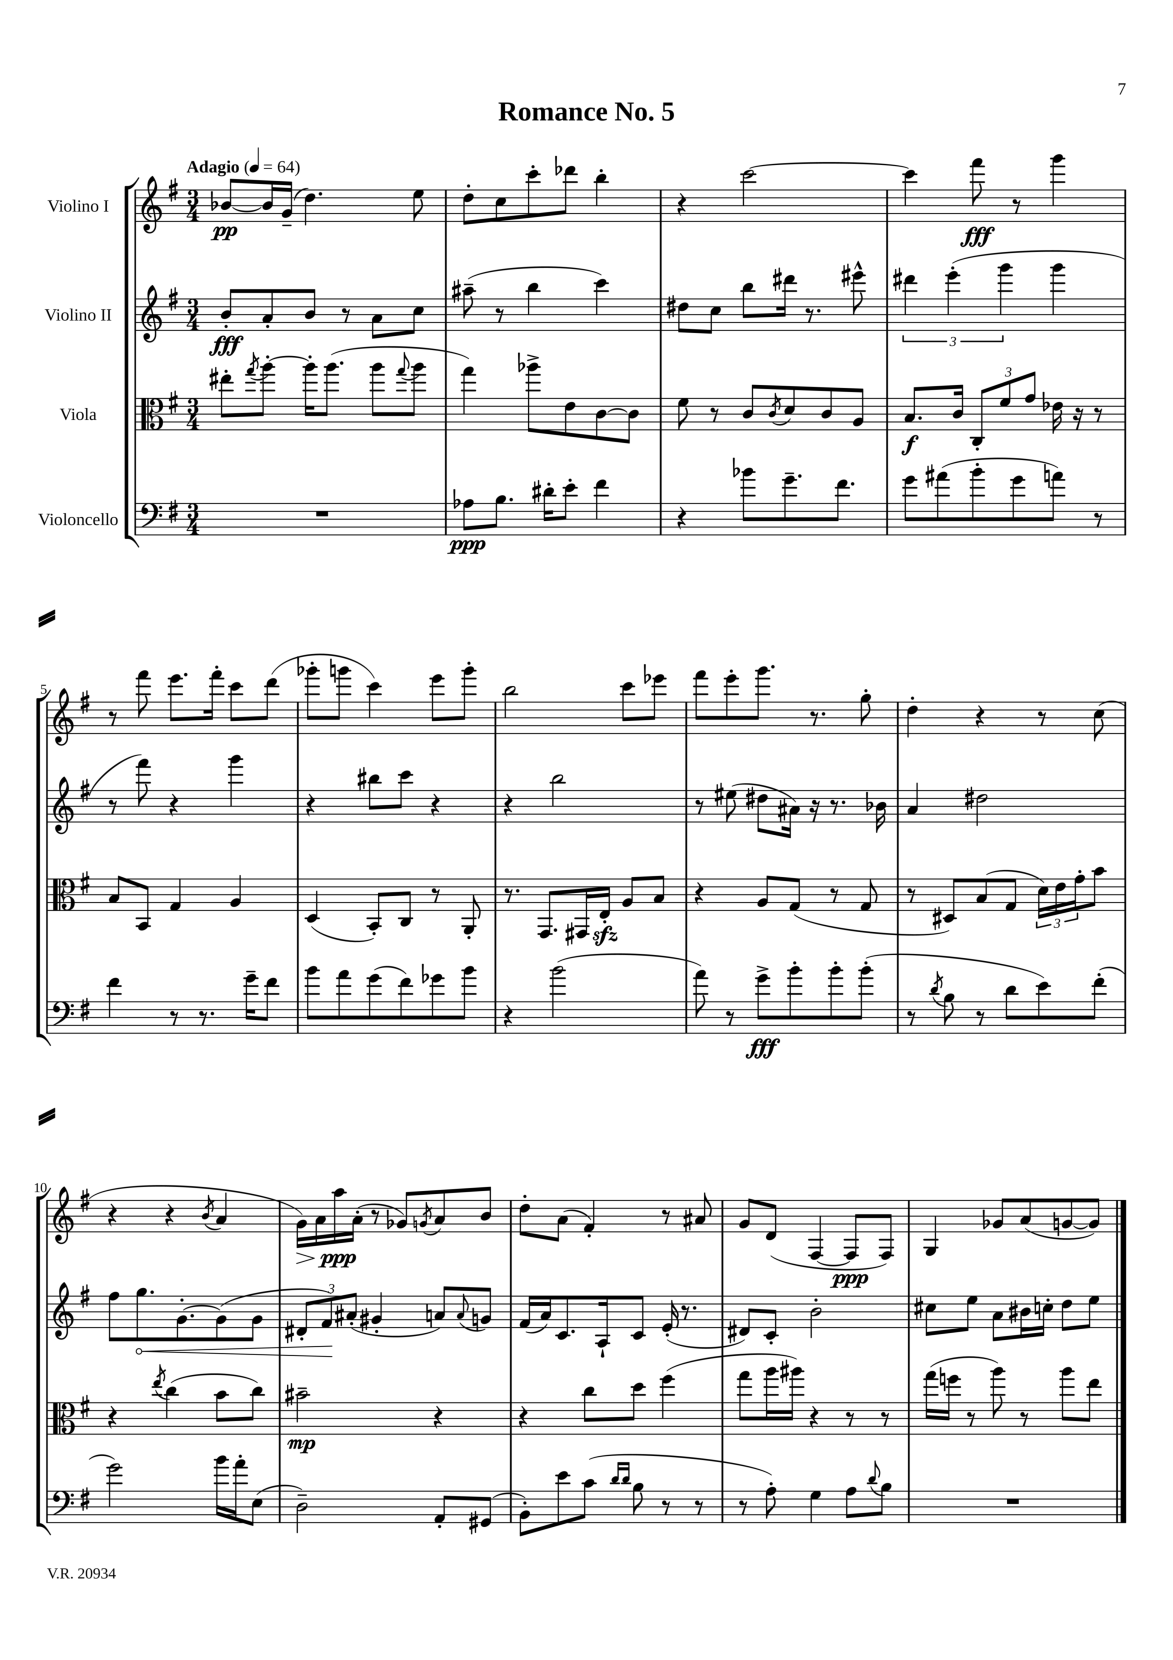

**kern	**dynam	**kern	**dynam	**kern	**dynam	**kern	**dynam
*part4	*part4	*part3	*part3	*part2	*part2	*part1	*part1
*staff4	*staff4	*staff3	*staff3	*staff2	*staff2	*staff1	*staff1
*I"Violoncello	*	*I"Viola	*	*I"Violino II	*	*I"Violino I	*
*clefF4	*	*clefC3	*	*clefG2	*	*clefG2	*
*k[f#]	*	*k[f#]	*	*k[f#]	*	*k[f#]	*
*M3/4	*	*M3/4	*	*M3/4	*	*M3/4	*
*MM64	*	*MM64	*	*MM64	*	*MM64	*
=1	=1	=1	=1	=1	=1	=1	=1
!	!	!	!	!	!	!LO:TX:a:B:t=Adagio	!
2.r	.	8ee#X'\L	.	8b'/L	fff	[8b-X/L	pp
.	.	8qgg/	.	.	.	.	.
.	.	[8aa'\J	.	8a'/	.	16b-/L]	.
.	.	.	.	.	.	(16g~/JJ	.
.	.	16aa'\KL]	.	8b/J	.	4.dd\)	.
.	.	(8.aa\J	.	.	.	.	.
.	.	.	.	8r	.	.	.
.	.	8aa\L	.	8a\L	.	.	.
.	.	8qqgg/	.	.	.	.	.
.	.	8aa\J	.	8cc\J	.	8ee\	.
=2	=2	=2	=2	=2	=2	=2	=2
8A-X\L	ppp	4gg\)	.	(8aa#X~\	.	8dd'\L	.
8.B\J	.	.	.	8r	.	8cc\	.
.	.	8aa-X^\L	.	4bb\	.	8ccc'\	.
16d#X'\KL	.	.	.	.	.	.	.
8e'\J	.	8e\	.	.	.	8ddd-X\J	.
4f#\	.	[8c\	.	4ccc\)	.	4bb'\	.
.	.	8c\J]	.	.	.	.	.
=3	=3	=3	=3	=3	=3	=3	=3
4r	.	8f#\	.	8dd#X\L	.	4r	.
.	.	8r	.	8cc\J	.	.	.
8b-X\L	.	8c/L	.	8bb\L	.	[2ccc\	.
.	.	8qc/	.	.	.	.	.
8.g~\	.	8d/	.	16ddd#X\Jk	.	.	.
.	.	.	.	8.r	.	.	.
.	.	8c/	.	.	.	.	.
8.f#\J	.	.	.	.	.	.	.
.	.	8A/J	.	8eee#X^^\	.	.	.
=4	=4	=4	=4	=4	=4	=4	=4
8g\L	.	8.B/L	f	6ddd#X\	.	4ccc\]	.
(8a#X\	.	.	.	.	.	.	.
.	.	.	.	(6eee'\	.	.	.
.	.	16c/Jk	.	.	.	.	.
8b'\	.	12C'/L	.	.	.	8fff#\	fff
.	.	12f#/	.	6ggg\	.	.	.
8g\	.	.	.	.	.	8r	.
.	.	12g/J	.	.	.	.	.
8an\J)	.	16e-X\	.	4ggg\	.	4ggg\	.
.	.	16r	.	.	.	.	.
8r	.	8r	.	.	.	.	.
!!LO:LB:g=z
=5	=5	=5	=5	=5	=5	=5	=5
4f#\	.	8B/L	.	8r	.	8r	.
.	.	8BB/J	.	8fff#\)	.	8fff#\	.
8r	.	4G/	.	4r	.	8.eee\L	.
8.r	.	.	.	.	.	.	.
.	.	.	.	.	.	16fff#'\Jk	.
.	.	4A/	.	4ggg\	.	8ccc\L	.
16g~\KL	.	.	.	.	.	.	.
8f#\J	.	.	.	.	.	(8ddd\J	.
=6	=6	=6	=6	=6	=6	=6	=6
8b\L	.	(4D/	.	4r	.	8ggg-X'\L	.
8a\	.	.	.	.	.	8gggn\J	.
(8g\	.	8BB'/L)	.	8bb#X\L	.	4ccc\)	.
8f#\)	.	8C/J	.	8ccc\J	.	.	.
8g-X\	.	8r	.	4r	.	8eee\L	.
8b\J	.	8AA'/	.	.	.	8ggg'\J	.
=7	=7	=7	=7	=7	=7	=7	=7
4r	.	8.r	.	4r	.	2bb\	.
.	.	8.GG/L	.	.	.	.	.
(2b\	.	.	.	2bb\	.	.	.
.	.	16GG#X/L	.	.	.	.	.
.	.	16Ezz'/JJ	.	.	.	.	.
.	.	8A/L	.	.	.	8ccc\L	.
.	.	8B/J	.	.	.	8eee-X\J	.
=8	=8	=8	=8	=8	=8	=8	=8
8a\)	.	4r	.	8r	.	8fff#\L	.
8r	.	.	.	(8ee#X\	.	8eee'\	.
8g^\L	fff	8A/L	.	8dd#X\L	.	8.ggg\J	.
8b'\	.	(8G/J	.	16a#X\Jk)	.	.	.
.	.	.	.	16r	.	8.r	.
8b'\	.	8r	.	8.r	.	.	.
(8b'\J	.	8G/	.	.	.	8gg'\	.
.	.	.	.	16b-X\	.	.	.
=9	=9	=9	=9	=9	=9	=9	=9
8r	.	8r	.	4a/	.	4dd'\	.
8qd/	.	.	.	.	.	.	.
8B\	.	8D#X/L)	.	.	.	.	.
8r	.	(8B/	.	2dd#X\	.	4r	.
8d\L	.	8G/J	.	.	.	.	.
8e\)	.	24d\LL)	.	.	.	8r	.
.	.	24e\	.	.	.	.	.
.	.	24g'\J	.	.	.	.	.
(8f#'\J	.	8b\J	.	.	.	(8cc\	.
!!LO:LB:g=z
=10	=10	=10	=10	=10	=10	=10	=10
2g\)	.	4r	.	8ff#\L	.	4r	.
!	!	!	!	!	!LO:HP:b	!	!
.	.	.	.	8.gg\	<	.	.
.	.	8qee/	.	.	.	.	.
.	.	(4cc\	.	.	.	4r	.
.	.	.	.	[8.g'\	.	.	.
.	.	.	.	.	.	8qb/	.
16b\LL	.	8b\L	.	(8g\]	.	4a/	.
16a'\J	.	.	.	.	.	.	.
(8E\J	.	8cc\J)	.	8g\J	.	.	.
=11	=11	=11	=11	=11	=11	=11	=11
!	!	!	!	!	!	!	!LO:HP:b
2D~\)	.	2b#X~\	mp	12d#X'/L	.	16g\LL)	>
.	.	.	.	.	.	16a\	.
.	.	.	.	12f#/)	.	.	.
.	.	.	.	.	.	16aa\	ppp
.	.	.	.	(12a#X'/J	[	.	.
.	.	.	.	.	.	(16a'\JJ	]
.	.	.	.	4g#X'/	.	8r	.
.	.	.	.	.	.	8g-X/L)	.
.	.	.	.	.	.	8qgn/	.
8AA'/L	.	4r	.	8an/L)	.	8a/	.
.	.	.	.	8qqa/	.	.	.
(8GG#X/J	.	.	.	8gn/J	.	8b/J	.
=12	=12	=12	=12	=12	=12	=12	=12
8BB'\L)	.	4r	.	(16f#/LL	.	8dd'\L	.
.	.	.	.	16a/J)	.	.	.
8e\	.	.	.	8.c/	.	(8a\J	.
(8c\J	.	8cc\L	.	.	.	4f#'/)	.
.	.	.	.	16A`/k	.	.	.
16qqd/LL	.	.	.	.	.	.	.
16qqd/JJ	.	.	.	.	.	.	.
8B\	.	8dd\J	.	8c/J	.	.	.
8r	.	(4ff#\	.	(16e'/	.	8r	.
.	.	.	.	8.r	.	.	.
8r	.	.	.	.	.	8a#X/	.
=13	=13	=13	=13	=13	=13	=13	=13
8r	.	8gg\L	.	8d#X/L)	.	8g/L	.
8A'\)	.	16aa\L	.	8c'/J	.	(8d/J	.
.	.	16aa#X\JJ)	.	.	.	.	.
4G\	.	4r	.	2b'\	.	[4F#/	.
8A\L	.	8r	.	.	.	8F#/L]	ppp
8qqd/	.	.	.	.	.	.	.
8B\J	.	8r	.	.	.	8F#/J)	.
=14	=14	=14	=14	=14	=14	=14	=14
2.r	.	(16gg\LL	.	8cc#X\L	.	4G/	.
.	.	16ffn\JJ	.	.	.	.	.
.	.	8r	.	8ee\J	.	.	.
.	.	8aa\)	.	8a\L	.	8g-X/L	.
.	.	8r	.	16b#X\L	.	(8a/	.
.	.	.	.	16ccn'\JJ	.	.	.
.	.	8aa\L	.	8dd\L	.	[8gn/	.
.	.	8ee\J	.	8ee\J	.	8g/J])	.
==	==	==	==	==	==	==	==
*-	*-	*-	*-	*-	*-	*-	*-
